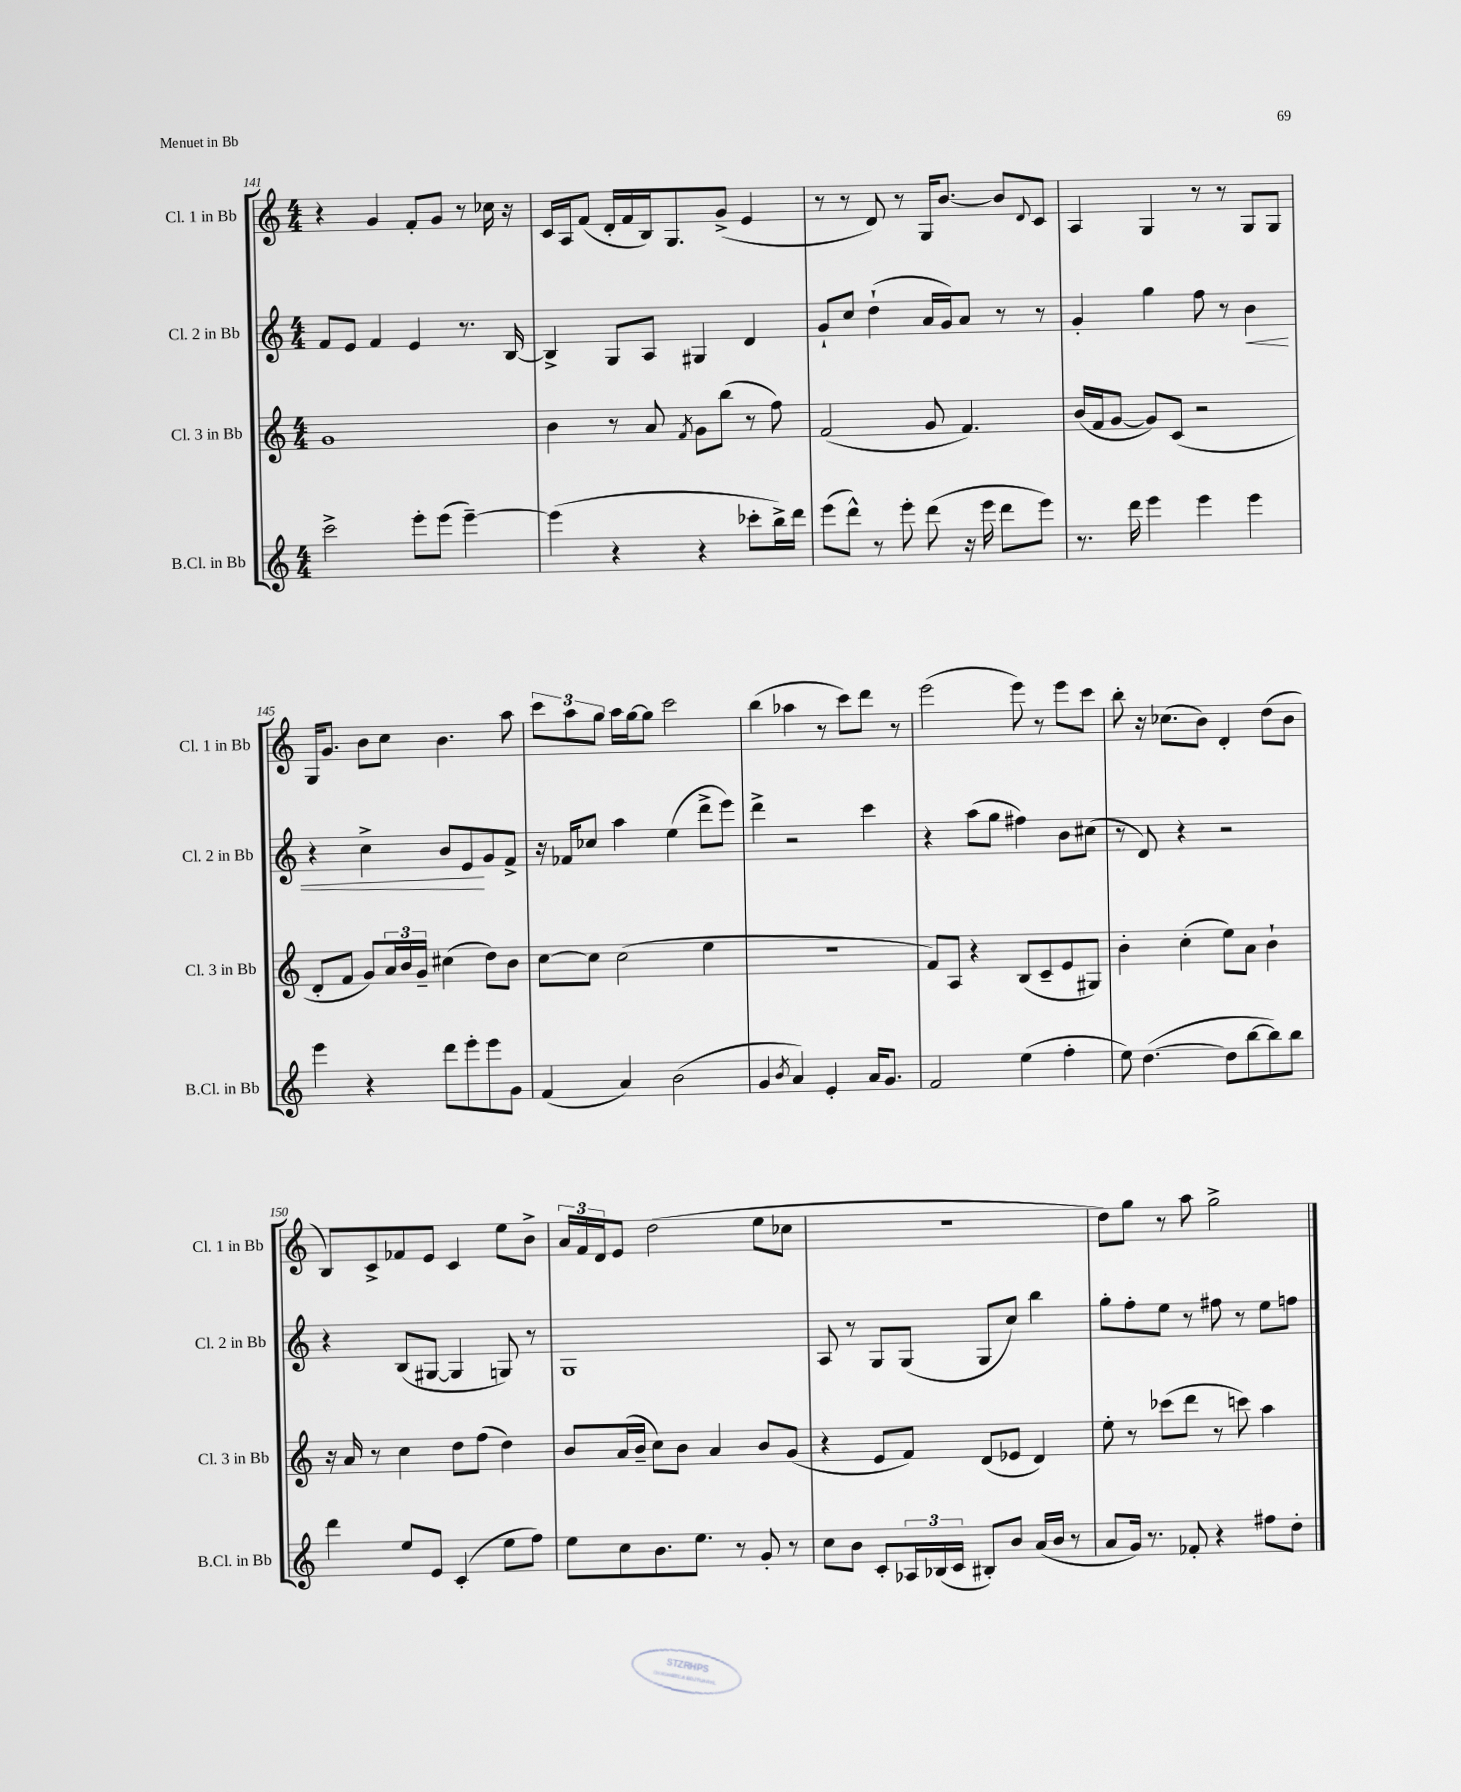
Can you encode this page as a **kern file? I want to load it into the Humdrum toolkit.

**kern	**kern	**kern	**kern
*staff4	*staff3	*staff2	*staff1
*clefG2	*clefG2	*clefG2	*clefG2
*k[]	*k[]	*k[]	*k[]
*M4/4	*M4/4	*M4/4	*M4/4
2ccc^	1g	8f	4r
.	.	8e	.
.	.	4f	4g
8eee'	.	4e	8f'
(8eee	.	.	8g
[4eee~)	.	8.r	8r
.	.	.	16cc-
.	.	[16B	16r
=	=	=	=
(4eee]	4b	4B^]	16c
.	.	.	16A
.	.	.	(8f
4r	8r	8G	16d'
.	.	.	16f
.	8a	8A	16B)
.	.	.	8.G
.	8qf	.	.
4r	8g	4G#	.
.	(8bb	.	(8g^
8ccc-'	8r	4d	4e
16bb^)	8ff)	.	.
16ddd	.	.	.
=	=	=	=
(8eee	(2f	8g`	8r
8ddd^^)	.	8cc	8r
8r	.	(4dd`	8d)
8eee'	.	.	8r
(8ddd	8g	16a	16G
.	.	16g)	[8.b
16r	4.f)	8a	.
16eee	.	.	.
8ddd	.	8r	8b]
.	.	.	8qqd
8eee)	.	8r	8c
=	=	=	=
8.r	(16b	4g'	4A
.	16f	.	.
.	[8g	.	.
16ddd	.	.	.
4eee	8g])	4gg	4G
.	(8c	.	.
4eee	2r	8ff	8r
.	.	8r	8r
4eee	.	4b	8G
.	.	.	8G
=	=	=	=
4eee	8d'	4r	16G
.	.	.	8.g
.	8f	.	.
4r	8g)	4cc^	8b
.	24a	.	8cc
.	24b	.	.
.	24g~	.	.
8ddd	(4cc#	8b	4.b
8eee'	.	8e	.
8eee	8dd)	8g	.
8g	8b	8f^	8aa
=	=	=	=
(4f	[8cc	16r	12ccc
.	.	16f-	.
.	.	.	12aa
.	8cc]	8cc-	.
.	.	.	12gg
4a)	(2cc	4aa	16aa
.	.	.	[16gg
.	.	.	8gg]
(2b	.	(4ee	2ccc
.	4ee	8ddd^	.
.	.	8eee)	.
=	=	=	=
4g	1r	4ddd^	(4bb
8qb	.	.	.
4a)	.	2r	4aa-
4e'	.	.	8r
.	.	.	8ccc)
16a	.	4ccc	8ddd
8.g	.	.	.
.	.	.	8r
=	=	=	=
2f	8f)	4r	(2eee
.	8A	.	.
.	4r	(8aa	.
.	.	8gg	.
(4ee	(8B	4ff#)	8eee)
.	8c~	.	8r
4ff'	8e	8b	8eee
.	8G#)	(8cc#	8ccc
=	=	=	=
8ee)	4b'	8r	8bb'
([4.dd	.	8d)	16r
.	.	.	(8.cc-
.	(4cc'	4r	.
.	.	.	8b)
8dd]	8ee)	2r	4d'
[8bb	8a	.	.
8bb])	4b`	.	(8dd
8bb	.	.	8b
=	=	=	=
4ddd	16r	4r	8B)
.	16a	.	.
.	8r	.	8c^
8ee	4cc	(8B	8f-
8e	.	[8G#	8e
(4c'	8dd	4G#]	4c
.	(8ff	.	.
8ee	4dd)	8G)	8ee
8ff)	.	8r	8b^
=	=	=	=
8ee	8b	1G	24a
.	.	.	24f
.	.	.	24d
8cc	(16a	.	8e
.	16b~	.	.
8.b	8cc)	.	(2dd
.	8b	.	.
8.ee	.	.	.
.	4a	.	.
8r	.	.	.
8g'	8b	.	8ee
8r	(8g	.	8cc-
=	=	=	=
8cc	4r	8A	1r
8b	.	8r	.
8c'	8e	8G	.
24A-	8f)	(8G	.
(24B-	.	.	.
24c	.	.	.
8B#')	(8d	8G	.
8b	8e-	8cc)	.
(16a	4d)	4bb	.
16b	.	.	.
8r	.	.	.
=	=	=	=
8a	8ee'	8gg'	8dd)
16g)	8r	8ff'	8gg
8.r	.	.	.
.	(8ccc-	8ee	8r
8f-'	8ddd	8r	8aa
4r	8r	8ff#	2gg^
.	8ccc)	8r	.
8ff#	4aa	8ee	.
8dd'	.	8ff	.
==	==	==	==
*-	*-	*-	*-
